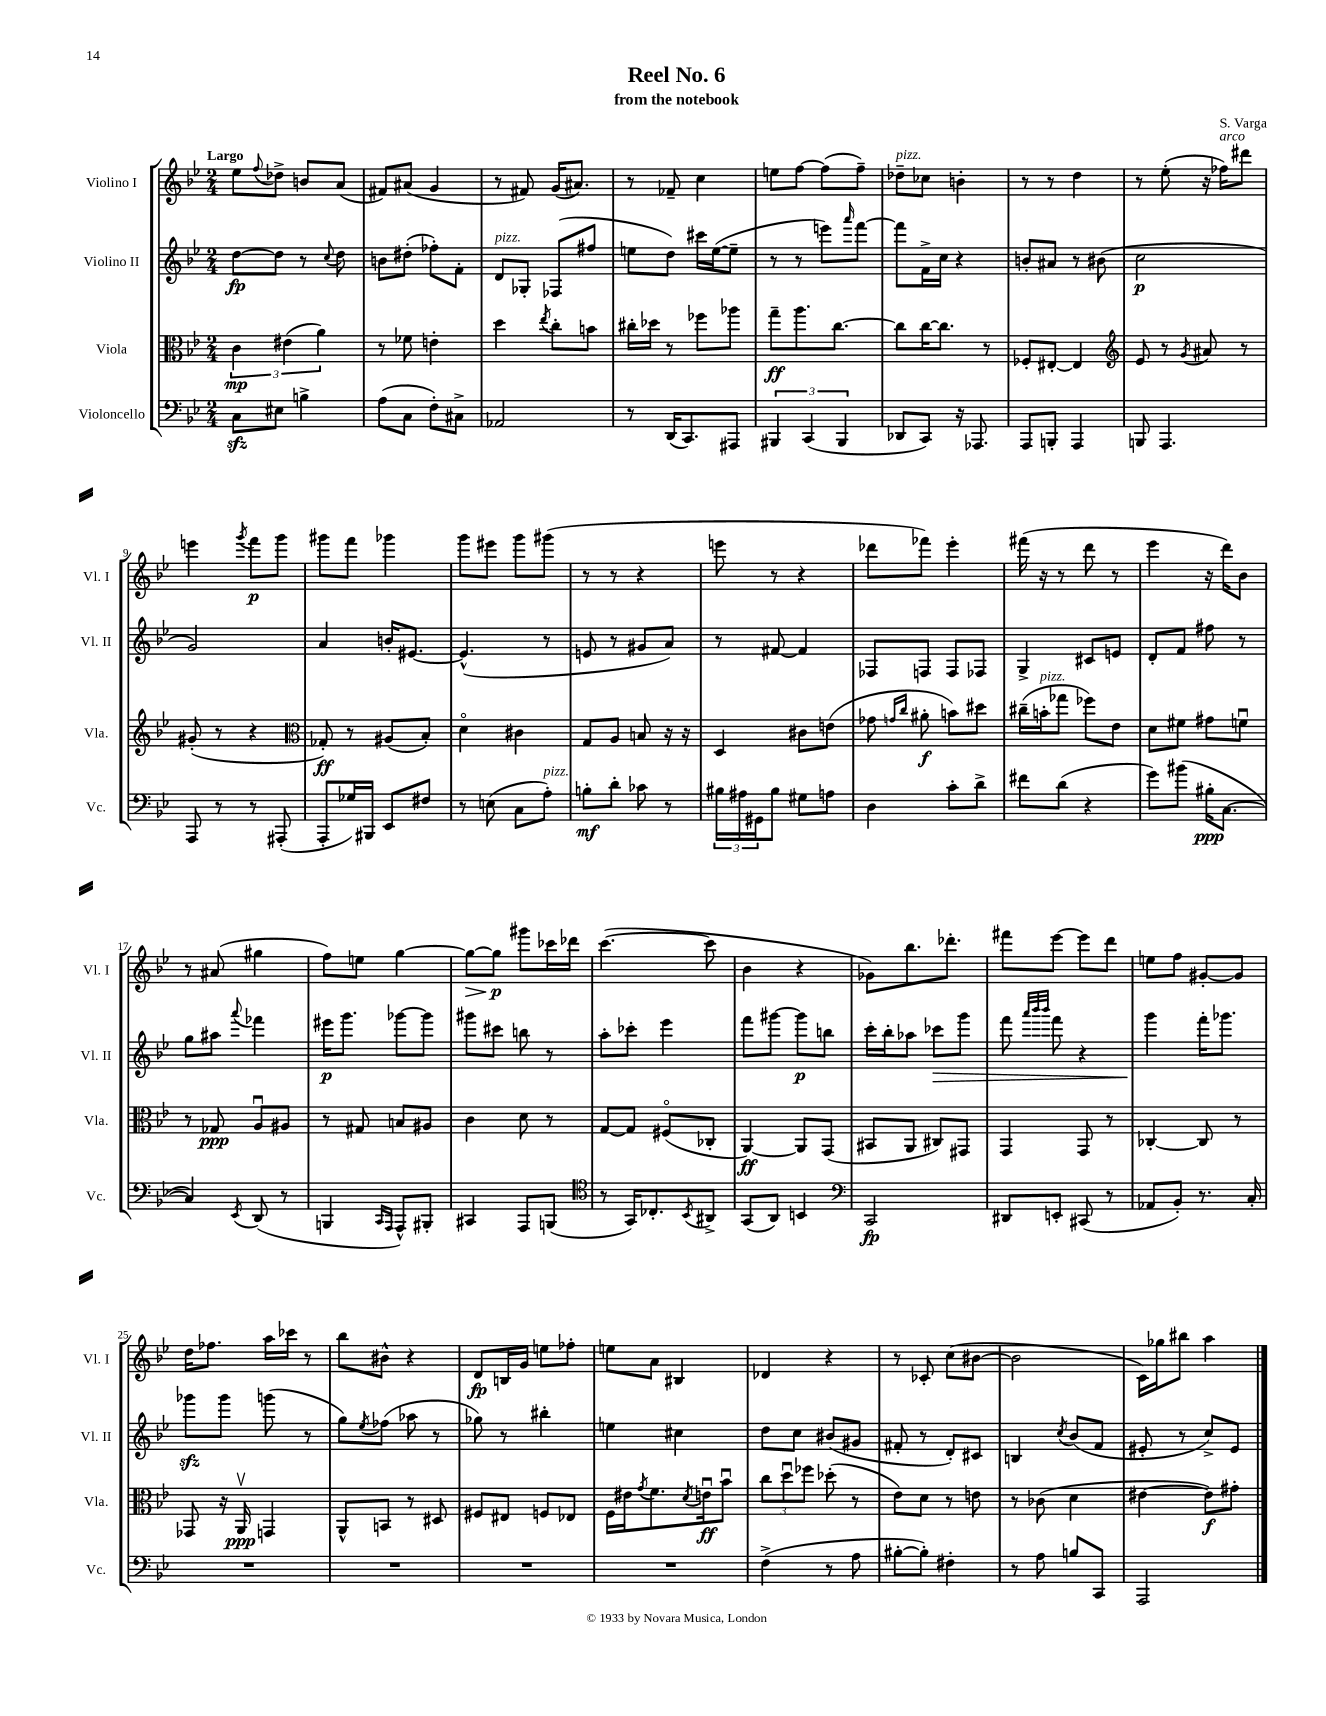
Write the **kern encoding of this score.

**kern	**dynam	**kern	**dynam	**kern	**dynam	**kern	**dynam
*part4	*part4	*part3	*part3	*part2	*part2	*part1	*part1
*staff4	*staff4	*staff3	*staff3	*staff2	*staff2	*staff1	*staff1
*I"Violoncello	*	*I"Viola	*	*I"Violino II	*	*I"Violino I	*
*I'Vc.	*	*I'Vla.	*	*I'Vl. II	*	*I'Vl. I	*
*clefF4	*	*clefC3	*	*clefG2	*	*clefG2	*
*k[b-e-]	*	*k[b-e-]	*	*k[b-e-]	*	*k[b-e-]	*
*M2/4	*	*M2/4	*	*M2/4	*	*M2/4	*
=1	=1	=1	=1	=1	=1	=1	=1
!	!	!	!	!	!	!LO:TX:a:B:t=Largo	!
8Czz\L	.	6c\	mp	[8dd\L	fp	8ee-\L	.
.	.	.	.	.	.	8qqff/	.
8E#X\J	.	.	.	8dd\J]	.	8dd-X^\J	.
.	.	(6e#X\	.	.	.	.	.
4Bn^\	.	.	.	8r	.	8bn/L	.
.	.	6a\)	.	.	.	.	.
.	.	.	.	8qqcc/	.	.	.
.	.	.	.	8dd\	.	(8a/J	.
=2	=2	=2	=2	=2	=2	=2	=2
(8A\L	.	8r	.	8bn\L	.	8f#X/L)	.
8C\J	.	8f-X\	.	(8dd#X'\J	.	(8a#X/J	.
8F'\L)	.	4en'\	.	8ff-X'\L)	.	4g/	.
8C#X^\J	.	.	.	8f'\J	.	.	.
=3	=3	=3	=3	=3	=3	=3	=3
!	!	!	!	!LO:TX:a:i:t=pizz.	!	!	!
2AA-X/	.	4dd\	.	8d/L	.	8r	.
.	.	.	.	8G-X'/J	.	8f#X/)	.
.	.	8qee-/	.	.	.	.	.
.	.	8cc'\L	.	(8F-X/L	.	(16g/KL	.
.	.	.	.	.	.	8.a#X/J)	.
.	.	8bn\J	.	8ff#X/J	.	.	.
=4	=4	=4	=4	=4	=4	=4	=4
8r	.	16cc#X'\LL	.	8een\L	.	8r	.
.	.	16dd-X\JJ	.	.	.	.	.
(16DD/KL	.	8r	.	8dd\J)	.	8f-X~/	.
8.CC/)	.	.	.	.	.	.	.
.	.	8ff-X\L	.	16ccc#X\LL	.	4cc\	.
.	.	.	.	([16ee\J	.	.	.
8AAA#X/J	.	8aa-X\J	.	8ee~\J]	.	.	.
=5	=5	=5	=5	=5	=5	=5	=5
6BBB#X/	.	8gg~\L	ff	8r	.	8een\L	.
.	.	8.aa\	.	8r	.	[8ff\J	.
(6CC/	.	.	.	.	.	.	.
.	.	.	.	8eeen\L)	.	(8ff\L]	.
.	.	[8.cc\J	.	.	.	.	.
6BBB#/	.	.	.	.	.	.	.
.	.	.	.	16qqaaa/	.	.	.
.	.	.	.	[8fff\J	.	8ff~\J)	.
=6	=6	=6	=6	=6	=6	=6	=6
!	!	!	!	!	!	!LO:TX:a:i:t=pizz.	!
8DD-X/L	.	8cc\L]	.	8fff\L]	.	8dd-X~\L	.
8CC/J)	.	[16cc\K	.	16f^\L	.	8cc-X\J	.
.	.	8.cc\J]	.	16cc\JJ	.	.	.
16r	.	.	.	4r	.	4bn'\	.
8.AAA-X/	.	.	.	.	.	.	.
.	.	8r	.	.	.	.	.
=7	=7	=7	=7	=7	=7	=7	=7
8AAA/L	.	8F-X'/L	.	8bn'/L	.	8r	.
8BBBn'/J	.	[8E#X'/J	.	8a#X/J	.	8r	.
4AAA/	.	4E#/]	.	8r	.	4dd\	.
.	.	.	.	(8b#X\	.	.	.
=8	=8	=8	=8	=8	=8	=8	=8
*	*	*clefG2	*	*	*	*	*
8BBBn/	.	8e-/	.	2cc\	p	8r	.
4.AAA/	.	8r	.	.	.	(8ee-'\	.
.	.	8qg/	.	.	.	.	.
.	.	8a#X/	.	.	.	16r	.
!	!	!	!	!	!	!LO:TX:a:i:t=arco	!
.	.	.	.	.	.	16ff-X\KL)	.
.	.	8r	.	.	.	8ddd#X\J	.
!!LO:LB:g=z
=9	=9	=9	=9	=9	=9	=9	=9
8AAA/	.	(8g#X'/	.	2g/)	.	4eeen\	.
8r	.	8r	.	.	.	.	.
.	.	.	.	.	.	8qggg/	.
8r	.	4r	.	.	.	8fff\L	p
(8AAA#X'/	.	.	.	.	.	8ggg\J	.
=10	=10	=10	=10	=10	=10	=10	=10
*	*	*clefC3	*	*	*	*	*
8AAA'/L	.	8G-X'/)	ff	4a/	.	8ggg#X\L	.
16G-X/L)	.	8r	.	.	.	8fff\J	.
16BBB#X/JJ	.	.	.	.	.	.	.
8EE-/L	.	(8A#X/L	.	16bn'/KL	.	4ggg-X\	.
.	.	.	.	[8.e#X/J	.	.	.
8F#X/J	.	8B-'/J)	.	.	.	.	.
=11	=11	=11	=11	=11	=11	=11	=11
8r	.	4d\	.	(4.e#^^/]	.	8ggg\L	.
(8En\	.	.	.	.	.	8eee#X\J	.
8C\L	.	4c#X\	.	.	.	8ggg\L	.
!LO:TX:a:i:t=pizz.	!	!	!	!	!	!	!
8A'\J)	.	.	.	8r	.	(8ggg#X\J	.
=12	=12	=12	=12	=12	=12	=12	=12
8Bn'\L	mf	8G/L	.	8en/	.	8r	.
8d'\J	.	8A/J	.	8r	.	8r	.
8c-X\	.	8Bn/	.	8g#X/L	.	4r	.
8r	.	16r	.	8a/J)	.	.	.
.	.	16r	.	.	.	.	.
=13	=13	=13	=13	=13	=13	=13	=13
24B#X\LL	.	4D/	.	8r	.	8eeen\	.
24A#X\	.	.	.	.	.	.	.
24GG#X\J	.	.	.	.	.	.	.
8B#\J	.	.	.	[8f#X/	.	8r	.
8G#X\L	.	8c#X\L	.	4f#/]	.	4r	.
8An\J	.	(8en\J	.	.	.	.	.
=14	=14	=14	=14	=14	=14	=14	=14
4D\	.	8g-X\	.	8F-X/L	.	8ddd-X\L	.
.	.	16qqgn/LL	.	.	.	.	.
.	.	16qqcc/JJ	.	.	.	.	.
.	.	8a#X'\	f	8Fn/J	.	8fff-X\J)	.
8c'\L	.	8bn\L)	.	8F/L	.	4eee-'\	.
8d^\J	.	8dd#X\J	.	8F-X/J	.	.	.
=15	=15	=15	=15	=15	=15	=15	=15
8f#X\L	.	(16cc#X~\LL	.	4G^/	.	(16fff#X\	.
!	!	!LO:TX:a:i:t=pizz.	!	!	!	!	!
.	.	16bn'\J	.	.	.	16r	.
(8d\J	.	8gg-X\J	.	.	.	8r	.
4r	.	8ff-X\L)	.	8c#X/L	.	8ddd\	.
.	.	8e-\J	.	8en/J	.	8r	.
=16	=16	=16	=16	=16	=16	=16	=16
8g\L)	.	8d\L	.	8d'/L	.	4eee-\	.
(8b#X\J	.	8f#X\J	.	8f/J	.	.	.
16B#X'\KL	ppp	8g#X\L	.	8ff#X\	.	16r	.
[8.C\J	.	.	.	.	.	16ddd\KL)	.
.	.	8fnu\J	.	8r	.	8b-\J	.
!!LO:LB:g=z
=17	=17	=17	=17	=17	=17	=17	=17
4C/])	.	8r	.	8gg\L	.	8r	.
.	.	8G-X/	ppp	8aa#X\J	.	(8a#X/	.
8qEE-/	.	.	.	8qqaaa/	.	.	.
(8DD/	.	8Au/L	.	4fff-X\	.	4gg#X\	.
8r	.	8A#X/J	.	.	.	.	.
=18	=18	=18	=18	=18	=18	=18	=18
4BBBn/	.	8r	.	16eee#X\KL	p	8ff\L)	.
.	.	.	.	8.ggg\J	.	.	.
.	.	8G#X/	.	.	.	8een\J	.
16qqCC/LL	.	.	.	.	.	.	.
16qqAAA/JJ	.	.	.	.	.	.	.
8AAA^^/L)	.	8Bn/L	.	[8ggg-X\L	.	[4gg\	.
8BBB#X'/J	.	8A#X/J	.	8ggg-\J]	.	.	.
=19	=19	=19	=19	=19	=19	=19	=19
!	!	!	!	!	!	!	!LO:HP:b
4CC#X/	.	4c\	.	8ggg#X\L	.	8gg\L_	>
.	.	.	.	8ccc#X\J	.	8gg\J]	p
8AAA/L	.	8d\	.	8bbn\	.	8ggg#X\L	]
(8BBBn/J	.	8r	.	8r	.	16ccc-X\L	.
.	.	.	.	.	.	16ddd-X\JJ	.
=20	=20	=20	=20	=20	=20	=20	=20
*clefC4	*	*	*	*	*	*	*
8r	.	[8G/L	.	8aa'\L	.	([4.ccc\	.
16GG/KL)	.	8G/J]	.	8ccc-X'\J	.	.	.
8.C-X'/	.	.	.	.	.	.	.
.	.	(8F#X/L	.	4eee-\	.	.	.
8qBB-/	.	.	.	.	.	.	.
8AA#X^/J	.	8C-X'/J	.	.	.	8ccc\]	.
=21	=21	=21	=21	=21	=21	=21	=21
(8GG/L	.	[4AA/)	ff	8fff\L	.	4b-\	.
8AA/J)	.	.	.	[8ggg#X\J	.	.	.
4BBn/	.	8AA/L]	.	8ggg#\L]	p	4r	.
.	.	(8GG/J	.	8bbn\J	.	.	.
=22	=22	=22	=22	=22	=22	=22	=22
*clefF4	*	*	*	*	*	*	*
2CC/	fp	8BB#X/L	.	16ccc'\LL	.	8g-X\L)	.
.	.	.	.	16bb-'\J	.	.	.
.	.	8AA/J	.	8aa-X\J	.	8.bb-\	.
!	!	!	!	!	!LO:HP:b	!	!
.	.	8C#X/L)	.	8ccc-X\L	>	.	.
.	.	.	.	.	.	8.ddd-X'\J	.
.	.	8GG#X/J	.	8ggg\J	.	.	.
=23	=23	=23	=23	=23	=23	=23	=23
8DD#X/L	.	4GG/	.	8fff\	.	8fff#X\L	.
.	.	.	.	32qqaaa/LLL	.	.	.
.	.	.	.	32qqbbb-/	.	.	.
.	.	.	.	32qqbbb-/JJJ	.	.	.
8EEn'/J	.	.	.	8fff\	.	[8eee-\J	.
(8CC#X/	.	8GG/	.	4r	.	8eee-\L]	.
8r	.	8r	.	.	.	8ddd\J	.
=24	=24	=24	=24	=24	=24	=24	=24
8AA-X/L	.	[4C-X'/	.	4ggg\	.	8een\L	.
8BB-'/J)	.	.	.	.	.	8ff\J	.
8.r	.	8C-/]	.	16fff'\KL	]	[8g#X'/L	.
.	.	.	.	8.ggg-X\J	.	.	.
.	.	8r	.	.	.	8g#/J]	.
16C'/	.	.	.	.	.	.	.
!!LO:LB:g=z
=25	=25	=25	=25	=25	=25	=25	=25
2r	.	8GG-X/	.	8ggg-Xzz\L	.	16dd\KL	.
.	.	.	.	.	.	8.ff-X\J	.
.	.	16r	.	8ggg-\J	.	.	.
.	.	16AAv/	ppp	.	.	.	.
.	.	4GGn/	.	(8gggn\	.	16aa\LL	.
.	.	.	.	.	.	16ccc-X\JJ	.
.	.	.	.	8r	.	8r	.
=26	=26	=26	=26	=26	=26	=26	=26
2r	.	8AA^^/L	.	8gg\L)	.	8bb-\L	.
.	.	.	.	8qee-/	.	.	.
.	.	8BBn/J	.	(8ff-X\J	.	8b#X^^\J	.
.	.	8r	.	8aa-X\	.	4r	.
.	.	8D#X/	.	8r	.	.	.
=27	=27	=27	=27	=27	=27	=27	=27
2r	.	8F#X/L	.	8gg-X\)	.	8d/L	fp
.	.	8E#X/J	.	8r	.	16Bn/L	.
.	.	.	.	.	.	16g/JJ	.
.	.	8Fn/L	.	4bb#X'\	.	8een\L	.
.	.	8E-X/J	.	.	.	8ff-X'\J	.
=28	=28	=28	=28	=28	=28	=28	=28
2r	.	16F\LL	.	4een\	.	8een\L	.
.	.	16e#X\J	.	.	.	.	.
.	.	8qg/	.	.	.	.	.
.	.	8.f\	.	.	.	8a\J	.
.	.	.	.	4cc#X\	.	4B#X/	.
.	.	8qd/	.	.	.	.	.
.	.	16enu\k	ff	.	.	.	.
.	.	8b-u\J	.	.	.	.	.
=29	=29	=29	=29	=29	=29	=29	=29
(4F^\	.	12cc\L	.	8dd\L	.	4d-X/	.
.	.	12ddu\	.	.	.	.	.
.	.	.	.	8cc\J	.	.	.
.	.	12ff-X\J	.	.	.	.	.
8r	.	(8dd-X'\	.	(8b#X/L	.	4r	.
8A\	.	8r	.	8g#X/J	.	.	.
=30	=30	=30	=30	=30	=30	=30	=30
[8B#X'\L	.	8e-\L)	.	8f#X'/	.	8r	.
8B#'\J])	.	8d\J	.	8r	.	8c-X'/	.
4F#X'\	.	8r	.	8d'/L)	.	(8cc\L	.
.	.	8en\	.	8c#X/J	.	[8b#X\J	.
=31	=31	=31	=31	=31	=31	=31	=31
8r	.	8r	.	4Bn/	.	2b#\]	.
8A\	.	(8c-X\	.	.	.	.	.
.	.	.	.	8qcc/	.	.	.
8Bn/L	.	4d\	.	(8b-/L	.	.	.
8CC/J	.	.	.	8f/J	.	.	.
=32	=32	=32	=32	=32	=32	=32	=32
2AAA/	.	[4e#X\	.	8e#X'/	.	16c\LL)	.
.	.	.	.	.	.	16gg-X\J	.
.	.	.	.	8r	.	8bb#X\J	.
.	.	8e#\L])	f	8cc^/L)	.	4aa\	.
.	.	8g#X'\J	.	8e#/J	.	.	.
==	==	==	==	==	==	==	==
*-	*-	*-	*-	*-	*-	*-	*-
